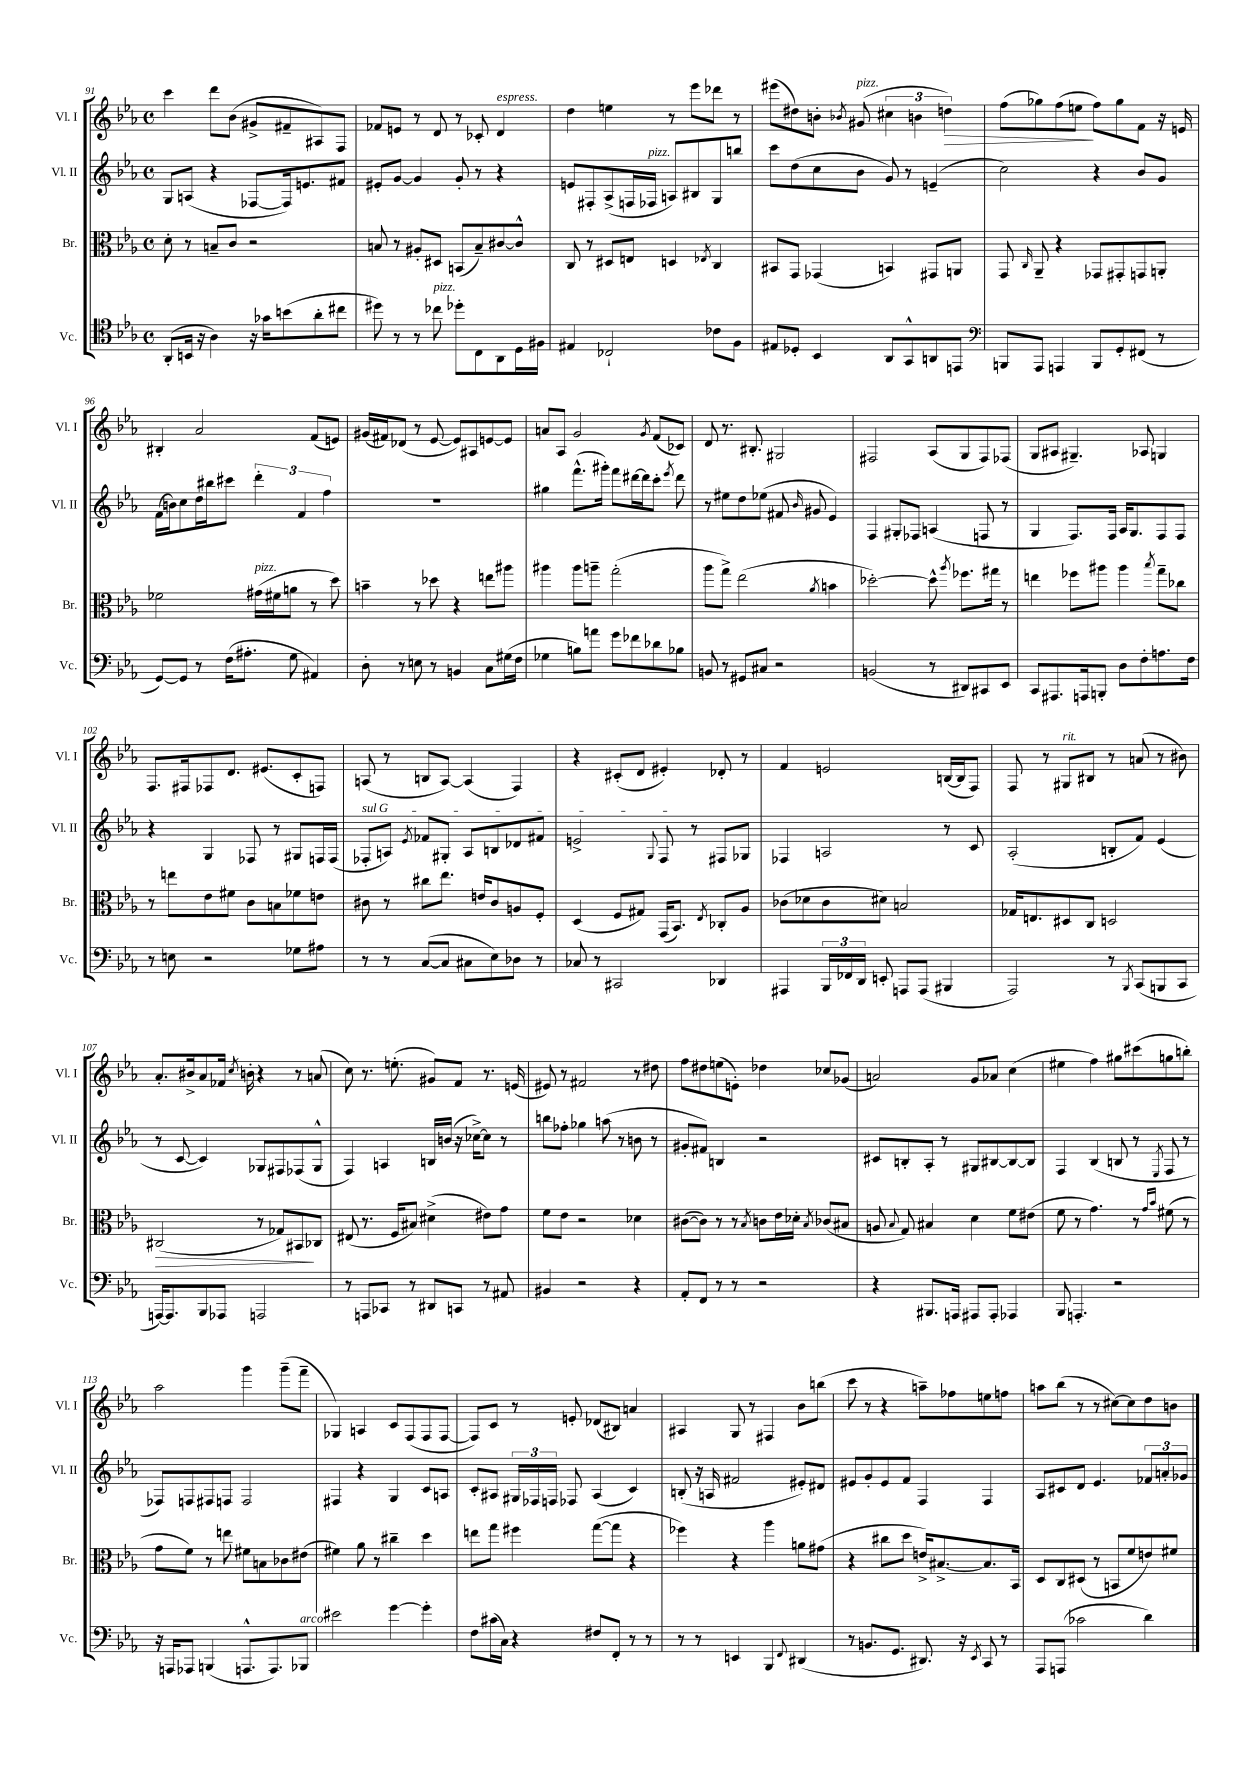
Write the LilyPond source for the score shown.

<<
\new StaffGroup <<
\new Staff = "s0" \with { instrumentName = "Vl. I" shortInstrumentName = "Vl. I" } {
    \clef treble \key ees \major \defaultTimeSignature \time 4/4
    \autoBeamOff c'''4 d'''8[ bes'8]( gis'8[-> fis'8-- ais8) f8] |
    fes'8[ e'8] r8 d'8 r8 ces'8-. d'4^\markup { \italic "espress." } |
    d''4 e''4 r8 ees'''8[ des'''8] r8 |
    eis'''8[( dis''8) b'8]-. \acciaccatura { bes'8 } gis'8^\markup { \italic "pizz." }( \tuplet 3/2 { cis''4 b'4 d''4\>) } |
    f''8[( ges''8) f''8( e''8]\! f''8[) ges''8 f'8] r16 e'16 |
    bis4-. aes'2 f'8[( e'8]) |
    gis'16[( fis'16) des'8]( r8 ees'8~ ees'8[) ais8 e'8~ e'8] |
    a'8[ aes8] g'2 \acciaccatura { g'8 } f'8[( ces'8]) |
    d'8 r8. bis8.-. gis2 |
    fis2 aes8[( g8 fis8) fes8]( |
    g8[ ais8] gis4.--) aes8 g4 |
    f8.[ fis16 fes8 d'8.] eis'8.[( c'8-. f8]) |
    a8( r8 b8[ a8]~) a4( f4) |
    r4 cis'8[-.( d'8] eis'4-.) des'8-. r8 |
    f'4 e'2 b16[~( b16 f8]) |
    f8 r8 gis8[^\markup { \italic "rit." } bis8] r8 a'8( r8 bis'8) |
    aes'8.[-. bis'16-> aes'8 fes'16] \acciaccatura { c''8 } b'16-. r4 r8 a'8( |
    c''8) r8. e''8.-.( gis'8[) f'8] r8. e'16( |
    eis'8) r8 fis'2 r8 dis''8 |
    f''8[ dis''8 e''8( e'8]-.) des''4 ces''8[ ges'8]( |
    a'2) g'8[ aes'8] c''4( |
    eis''4 f''4) gis''8[ cis'''8( g''8 b''8]-.) |
    aes''2 g'''4 g'''8[--( f'''8]-- |
    ges4) a4 c'8[ f8( f8 f8]~ |
    f8[) c'8] r8 e'8-. des'8[( bis8]) a'4 |
    ais4 g8 r8 fis4 bes'8[ b''8]( |
    c'''8 r8 r4 a''8[--) fes''8 e''8 f''8] |
    a''8[ bes''8]( r8 r8 cis''8[~) cis''8 d''8 b'8] \bar "|." |
}
\new Staff = "s1" \with { instrumentName = "Vl. II" shortInstrumentName = "Vl. II" } {
    \clef treble \key ees \major \defaultTimeSignature \time 4/4
    \autoBeamOff g8[ a8]( r4 fes8[~ fes16) e'8. fis'8] |
    eis'8[-. g'8]~ g'4 g'8-. r8 r4 |
    e'8[ fis8-. aes8->( f16 fes16]^\markup { \italic "pizz." } a8[) bis8 g8 b''8] |
    c'''8[ d''8( c''8 bes'8] g'8) r8 e'4--( |
    c''2) r4 bes'8[ g'8] |
    f'16[( b'16) c''8 d''16 bis''16 cis'''8] \tuplet 3/2 { d'''4-. f'4 f''4 } |
    R1 |
    gis''4 f'''8.[-^( gis'''16]-.) f'''8[ dis'''16~ dis'''16 c'''8]-. \acciaccatura { ees'''8 } dis'''8 |
    r8 eis''8[ d''8 ees''8]( fis'8 \grace { bes'16 } gis'8 ees'4) |
    f4 gis8[-. fes8] a4( f8 r8 |
    g4 f8.[) f16] aes16[ g8. f8 f8] |
    r4 g4 fes8 r8 gis8[ f16 f16]( |
    \once \override TextSpanner.bound-details.left.text = \markup { \italic "sul G" } fes8[-.\startTextSpan a8]) \acciaccatura { ees'8 } fes'8[ gis8]-. a8[ b8 des'8 fis'8] |
    e'2-> \appoggiatura { g8 } f8\stopTextSpan r8 fis8[ ges8] |
    fes4 a2 r8 c'8 |
    aes2-.( b8[-. f'8]) ees'4( |
    r8 c'8~ c'4) ges8[ fis8 fes8( ges8]-^ |
    f4) a4 b16[ b'16]( r16 ces''16[~->) ces''8] r8 |
    b''8[ fes''8]-. ges''4 a''8( r8 b'8 r8 |
    gis'8[-. fis'8]) b4 r2 |
    cis'8[ b8-. aes8]-. r8 gis8[ bis8~ bis8~ bis8] |
    f4 bes4( b8 r8 \acciaccatura { ees8 } f8 r8 |
    fes8[) f8 fis8 f8] f2 |
    fis4 r4 g4 c'8[ a8] |
    c'8[-. ais8] \tuplet 3/2 { gis16[ fes16 f16] } fes8 ais4( c'4) |
    b8-.( r16 a16 fis'2 eis'8[-.) dis'8] |
    eis'8[ g'8-. eis'8 f'8] f4 f4 |
    aes8[ cis'8 d'8] ees'4. \tuplet 3/2 { fes'8[ a'8-. ges'8] } \bar "|." |
}
\new Staff = "s2" \with { instrumentName = "Br." shortInstrumentName = "Br." } {
    \clef alto \key ees \major \defaultTimeSignature \time 4/4
    \autoBeamOff d'8-. r8 b8[-- c'8] r2 |
    b8 r8 ais8[-. dis8] b,8[( b8--) cis'8~ cis'8]-^ |
    c8 r8 dis8[ e8] d4 \acciaccatura { ees8 } c4 |
    bis,8[ g,8] ges,4( b,4) gis,8[ a,8] |
    g,8 \grace { c16 } aes,8-- r4 ges,8[ gis,8-. g,8 a,8]-. |
    fes'2 gis'16[^\markup { \italic "pizz." }( fis'16 a'8] r8 d''8) |
    b'4-- r8 des''8 r4 e''8[ ais''8] |
    ais''4 ais''8[ a''8]-- g''2-.( |
    aes''8[ g''8]->) ees''2( \acciaccatura { aes'8 } b'4 |
    des''2~-.) des''8-^ \acciaccatura { aes''8 } fes''8.[ gis''16] r8 |
    e''4 fes''8[ ais''8] ais''4 \acciaccatura { bes''8 } g''8[-- ces''8] |
    r8 e''8[ ees'8 fis'8] c'8[ b8 fes'8 e'8] |
    cis'8 r8 cis''8[ ees''8.] e'16[ cis'8 a8 f8]-. |
    d4( f8[ gis8]) g,16[( bes,8.]) \acciaccatura { ees8 } ces8[-. aes8] |
    ces'8[( des'8 ces'8 dis'8]) b2 |
    ges16[ e8. dis8 c8] d2 |
    cis2\>( r8 ges8[) bis,8\! ces8] |
    eis8( r8. f16[ bis8]) dis'4->( eis'8[) g'8] |
    f'8[ ees'8] r2 des'4 |
    cis'8[~( cis'8]) r8 r8 \acciaccatura { bes8 } c'8[ ees'16 des'16]-. \acciaccatura { bes8 } ces'8[( bis8] |
    a8 \appoggiatura { bes8 } g8) bis4 d'4 f'8[ eis'8]( |
    f'8 r8 g'4.) r8 \grace { g'16[ bes'16] } fis'8( r8 |
    g'8[ f'8]) r8 e''8 fis'8[ b8 ces'8 eis'8]( |
    fis'4) aes'8 r8 cis''4-- d''4 |
    e''8[ g''8] fis''4 g''8[~( g''8] r4 |
    fes''4) r4 aes''4 a'8[ gis'8]( |
    r4 cis''8[ d''8] e'16[->) bis8.~-> bis8. bes,16] |
    d8[ c8 dis8]( r8 b,8[ f'8 e'8) fis'8] \bar "|." |
}
\new Staff = "s3" \with { instrumentName = "Vc." shortInstrumentName = "Vc." } {
    \clef tenor \key ees \major \defaultTimeSignature \time 4/4
    \autoBeamOff aes,8[-.( b,16] r16 aes4) r16 ges'16[ b'8( aes'8-. cis''8] |
    dis''8) r8 r8 ces''8^\markup { \italic "pizz." } des''8[-. c8 aes,8 d16 fis16] |
    eis4 ces2-! ces'8[ f8] |
    eis8[ des8]-. bes,4 aes,8[ g,8-^ a,8 e,8] |
    \clef bass b,,8[ aes,,8] a,,4 b,,8[ g,8-. fis,8]( r8 |
    g,8[~) g,8] r8 f16[( ais8.]-. g8 ais,4) |
    d8-. r8 e8 r8 b,4 c8[ gis16( f16] |
    ges4 b8[) a'8] g'8[ fes'8 des'8 bes8] |
    b,8 r8 gis,8[ cis8] r2 |
    b,2( r8 dis,8[) cis,8 ees,8] |
    c,8[ ais,,8. a,,16 b,,8]-. d8[ f8-. a8. f16] |
    r8 e8 r2 ges8[ ais8] |
    r8 r8 c8[~( c8] cis8[ ees8) des8] r8 |
    ces8 r8 cis,2 des,4 |
    ais,,4 \tuplet 3/2 { bes,,16[ fes,16 d,16] } e,8-. a,,8[ a,,8]( bis,,4 |
    aes,,2) r8 \acciaccatura { bes,,8 } c,8[( b,,8 c,8] |
    a,,16[~) a,,8. bes,,8 aes,,8] a,,2 |
    r8 a,,8[ ces,8] r8 dis,8[ c,8] r8 ais,8 |
    bis,4 r2 r4 |
    aes,8[-. f,8] r8 r8 r2 |
    r4 bis,,8.[ a,,16] ais,,8[ ais,,8]-. aes,,4 |
    bes,,8 a,,4.-. r2 |
    r16 a,,16[ aes,,8] b,,4( a,,8.[-^ a,,8.) bes,,8]^\markup { \italic "arco" } |
    eis'2 g'4~ g'4-. |
    f8[ cis'16( c16]) r4 fis8[ f,8]-. r8 r8 |
    r8 r8 e,4 bes,,4 \appoggiatura { f,8 } dis,4( |
    r8 b,8.[ g,8.] dis,8.) r16 \acciaccatura { ees,8 } c,8 r8 |
    aes,,8[ a,,8]( ces'2 d'4) \bar "|." |
}
>>
>>
\layout { \context { \Score currentBarNumber = #91 } }
